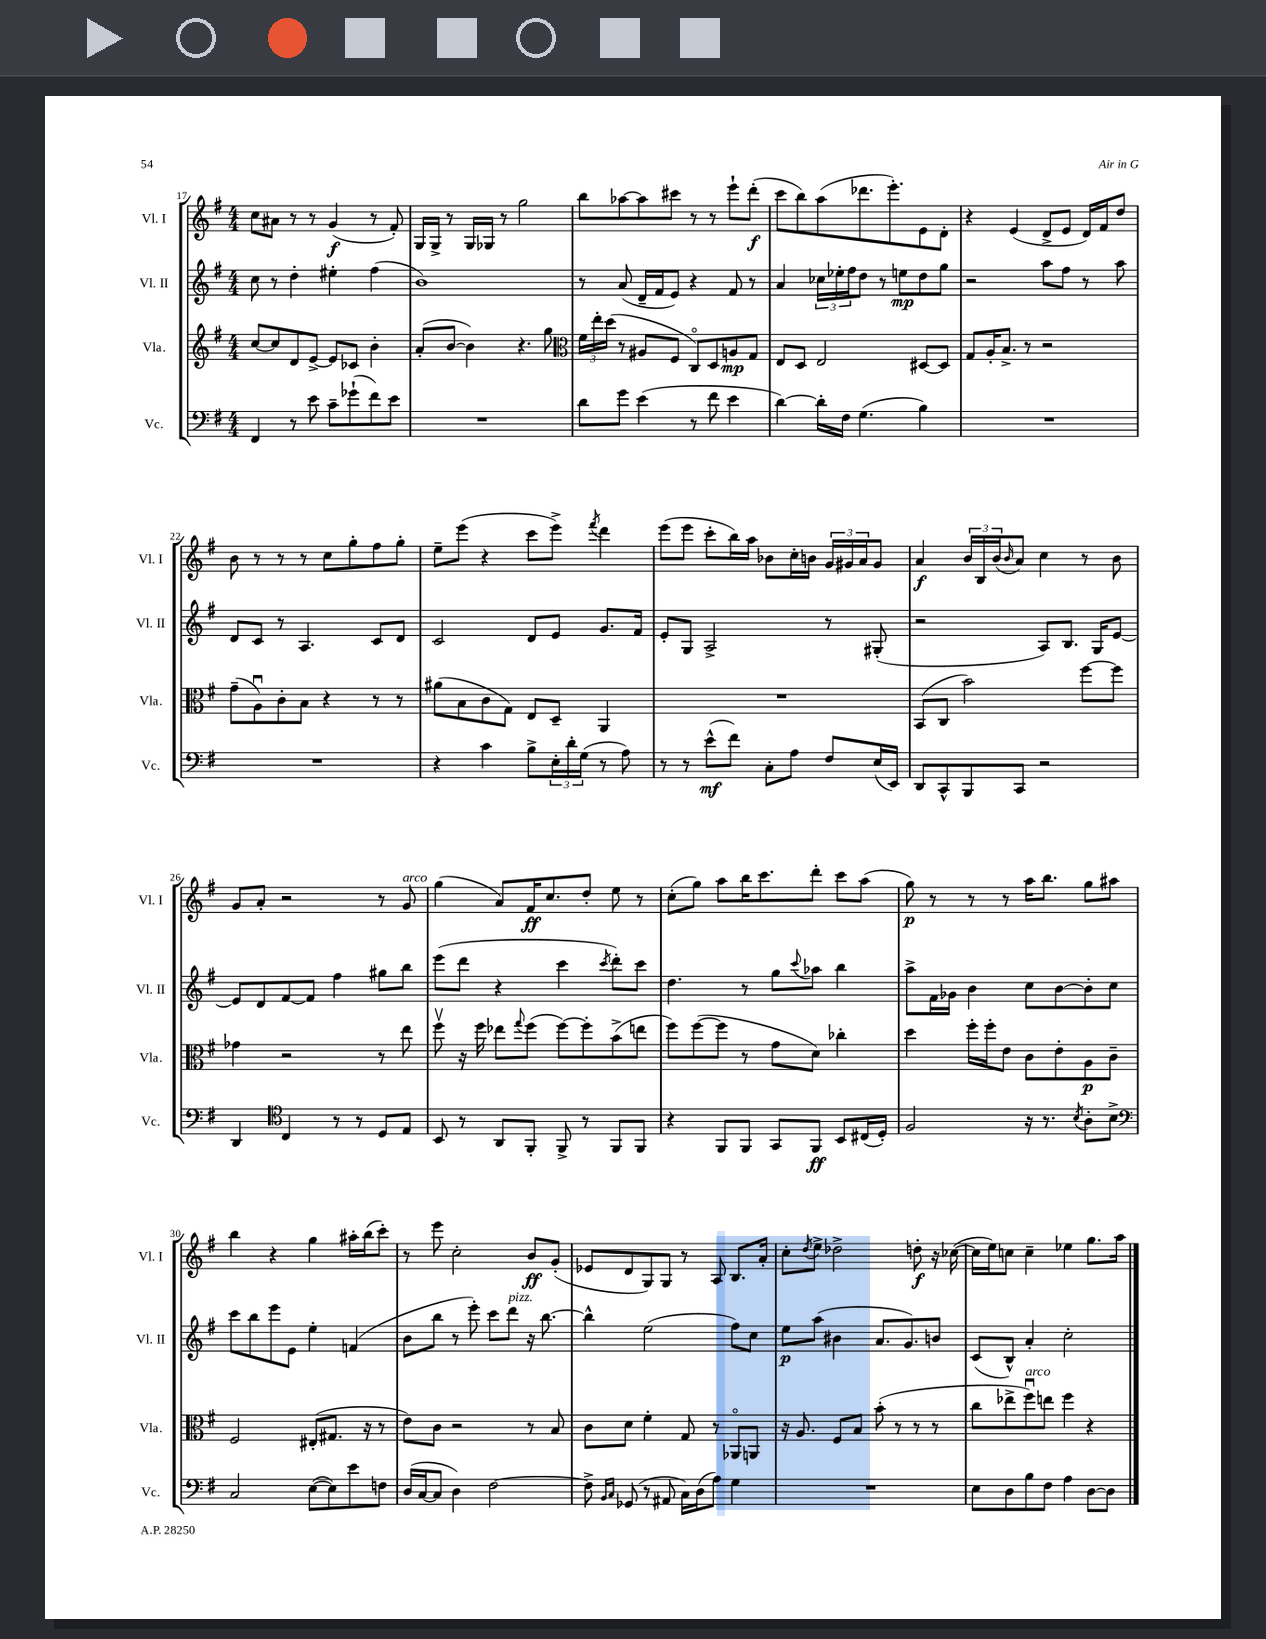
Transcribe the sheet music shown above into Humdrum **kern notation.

**kern	**kern	**kern	**kern
*staff4	*staff3	*staff2	*staff1
*clefF4	*clefG2	*clefG2	*clefG2
*k[f#]	*k[f#]	*k[f#]	*k[f#]
*M4/4	*M4/4	*M4/4	*M4/4
4FF#	[8cc	8cc	8cc
.	8cc]	8r	8a#
8r	8d	4dd'	8r
8e	[8e^	.	8r
8c~	8e]	4ee#'	(4g
(8g-`	8c-	.	.
8f#)	4b'	(4ff#	8r
8e	.	.	8f#')
=	=	=	=
1r	(8a'	1b)	16G
.	.	.	16G^
.	[8b	.	8r
.	4b])	.	16G
.	.	.	16G-
.	.	.	8r
.	4.r	.	2gg
.	8gg	.	.
=	=	=	=
*	*clefC3	*	*
8d	24f#	8r	8bb
.	24ee'	.	.
.	(24dd	.	.
8g	8r	(8a	[8aa-
(4e	8A#	16d~	8aa-]
.	.	16f#	.
.	8F#	8e)	8ccc#
8r	8Co)	4r	8r
8f#	8D	.	8r
4e	8A	8f#	8eee`
.	8G	8r	(8ddd'
=	=	=	=
[4d)	8E	4a	8ccc
.	8D	.	8bb)
16d']	2E	24cc-	(8aa
.	.	24ee-'	.
16F#	.	.	.
.	.	24ff#	.
(4.G	.	8dd	8.ddd-
.	.	8r	.
.	.	.	8.eee')
.	.	8ee	.
4B)	[8D#	8dd	8e
.	8D#]	8gg	8d'
=	=	=	=
1r	8G	2r	4r
.	16A'	.	.
.	8.B^	.	.
.	.	.	(4e
.	8r	.	.
.	2r	8aa	8d^
.	.	8ff#	8e
.	.	8r	16d)
.	.	.	16f#
.	.	8aa	8dd
=	=	=	=
1r	(8g~	8d	8b
.	8Au)	8c	8r
.	8c'	8r	8r
.	8B	4.A	8r
.	4r	.	8cc
.	.	.	8gg'
.	8r	8c	8ff#
.	8r	8d	8gg'
=	=	=	=
4r	(8a#	2c	8ee~
.	8B	.	(8eee
4c	8c	.	4r
.	8G)	.	.
8B^	8E	8d	8ccc
24E'	8D~	8e	8eee^)
24d'	.	.	.
(24G	.	.	.
.	.	.	8qfff#
8r	4AA	8.g	4ddd
8A)	.	.	.
.	.	16f#	.
=	=	=	=
8r	1r	8e'	(8eee
8r	.	8G	8eee
(8e^^	.	2A^	8ccc'
8f#)	.	.	16bb)
.	.	.	16aa
8C'	.	.	8b-
8A	.	.	16cc'
.	.	.	16b
8F#	.	8r	24g
.	.	.	24g#
.	.	.	24a
(16E	.	(8G#'	8g#
16EE)	.	.	.
=	=	=	=
8DD	(8BB	2r	4a
8CC^^	8C	.	.
8BBB	2b)	.	24b
.	.	.	24B
.	.	.	(24b
.	.	.	16qqb
8CC	.	.	8a)
2r	.	8A)	4cc
.	.	8.B	.
.	[8ff#	.	8r
.	.	16G	.
.	8ff#]	[8e	8b
=	=	=	=
4DD	4g-	8e]	8g
.	.	8d	8a'
*clefC4	*	*	*
4C	2r	[8f#	2r
.	.	8f#]	.
8r	.	4ff#	.
8r	.	.	.
8D	8r	8gg#	8r
8E	8ee	8bb	8g
=	=	=	=
8BB	8ff#v	(8eee	(4gg
8r	16r	8ddd	.
.	16ff#	.	.
8AA	8ee-	4r	8a)
.	8qqgg	.	.
8FF#'	(8ff#	.	16f#
.	.	.	8.cc
8FF#^	[8ff#)	4ccc	.
8r	8ff#']	.	8dd'
.	.	8qccc	.
8FF#	(8b^	8ddd')	8ee
8FF#	8ee	8ccc	8r
=	=	=	=
4r	8ff#)	4.dd	(8cc'
.	([8ff#	.	8gg)
8FF#	8ff#]	.	8aa
8FF#	8r	8r	16bb
.	.	.	8.ccc
8GG	8g	8gg	.
.	.	8qqccc	.
8FF#	8d)	8aa-	8ddd'
8BB	4cc-'	4bb	8ccc
(16C#	.	.	(8aa
16D')	.	.	.
=	=	=	=
2F#	4dd	8aa^	8gg)
.	.	16f#	8r
.	.	16g-	.
.	16ff#'	4b	8r
.	16ff#'	.	.
.	8e	.	8r
16r	8c	8cc	16aa
8.r	.	.	8.bb
.	8e'	[8b	.
8qB	.	.	.
8A'	8A	8b']	8gg
8B^	8c~	8cc	8aa#
=	=	=	=
*clefF4	*	*	*
2C	2F#	8ccc	4bb
.	.	8bb	.
.	.	8eee	4r
.	.	8e	.
([8E	(8E#'	4ee'	4gg
8E])	8.G#	.	.
8e	.	(4f	16aa#'
.	16r	.	(16bb
8F	8r	.	8ccc')
=	=	=	=
(16D	8e)	8b	8r
[16C	.	.	.
8C]	8c	8bb	8eee
4D)	2r	8r	2cc'
.	.	8eee')	.
[2F#	.	8ccc	.
.	.	8ddd	.
.	8r	16r	8b
.	.	[8.bb	.
.	8B	.	(8g'
=	=	=	=
8F#^]	8c	4bb^^]	8e-
16qqBB	.	.	.
16qqC	.	.	.
(8GG-	8d	.	8d
8r	4f#'	(2ee	8G)
8AA#	.	.	8G
16C)	8G	.	8r
(16D	.	.	.
8A)	8r	.	8A
4G	8AA-o	8ff#)	8.B
.	8AA	8cc	.
.	.	.	16a'
=	=	=	=
1r	16r	8ee	8cc'
.	8.A	.	.
.	.	.	8qdd
.	.	(8aa	8ee^
.	8F#	4b#	2dd-^
.	8B	.	.
.	(8b'	8.a	.
.	8r	.	.
.	.	8.g)	.
.	8r	.	8dd'
.	8r	8b	16r
.	.	.	([16cc-
=	=	=	=
8E	8cc	(8c	16cc-]
.	.	.	16ee)
8D	8ee-^	8B^^)	8cc
8B	8ff#u)	4a'	4cc~
8F#	8ee	.	.
4A	4ff#	2cc'	4ee-
[8D	4r	.	8.gg
8D]	.	.	.
.	.	.	16aa
==	==	==	==
*-	*-	*-	*-
